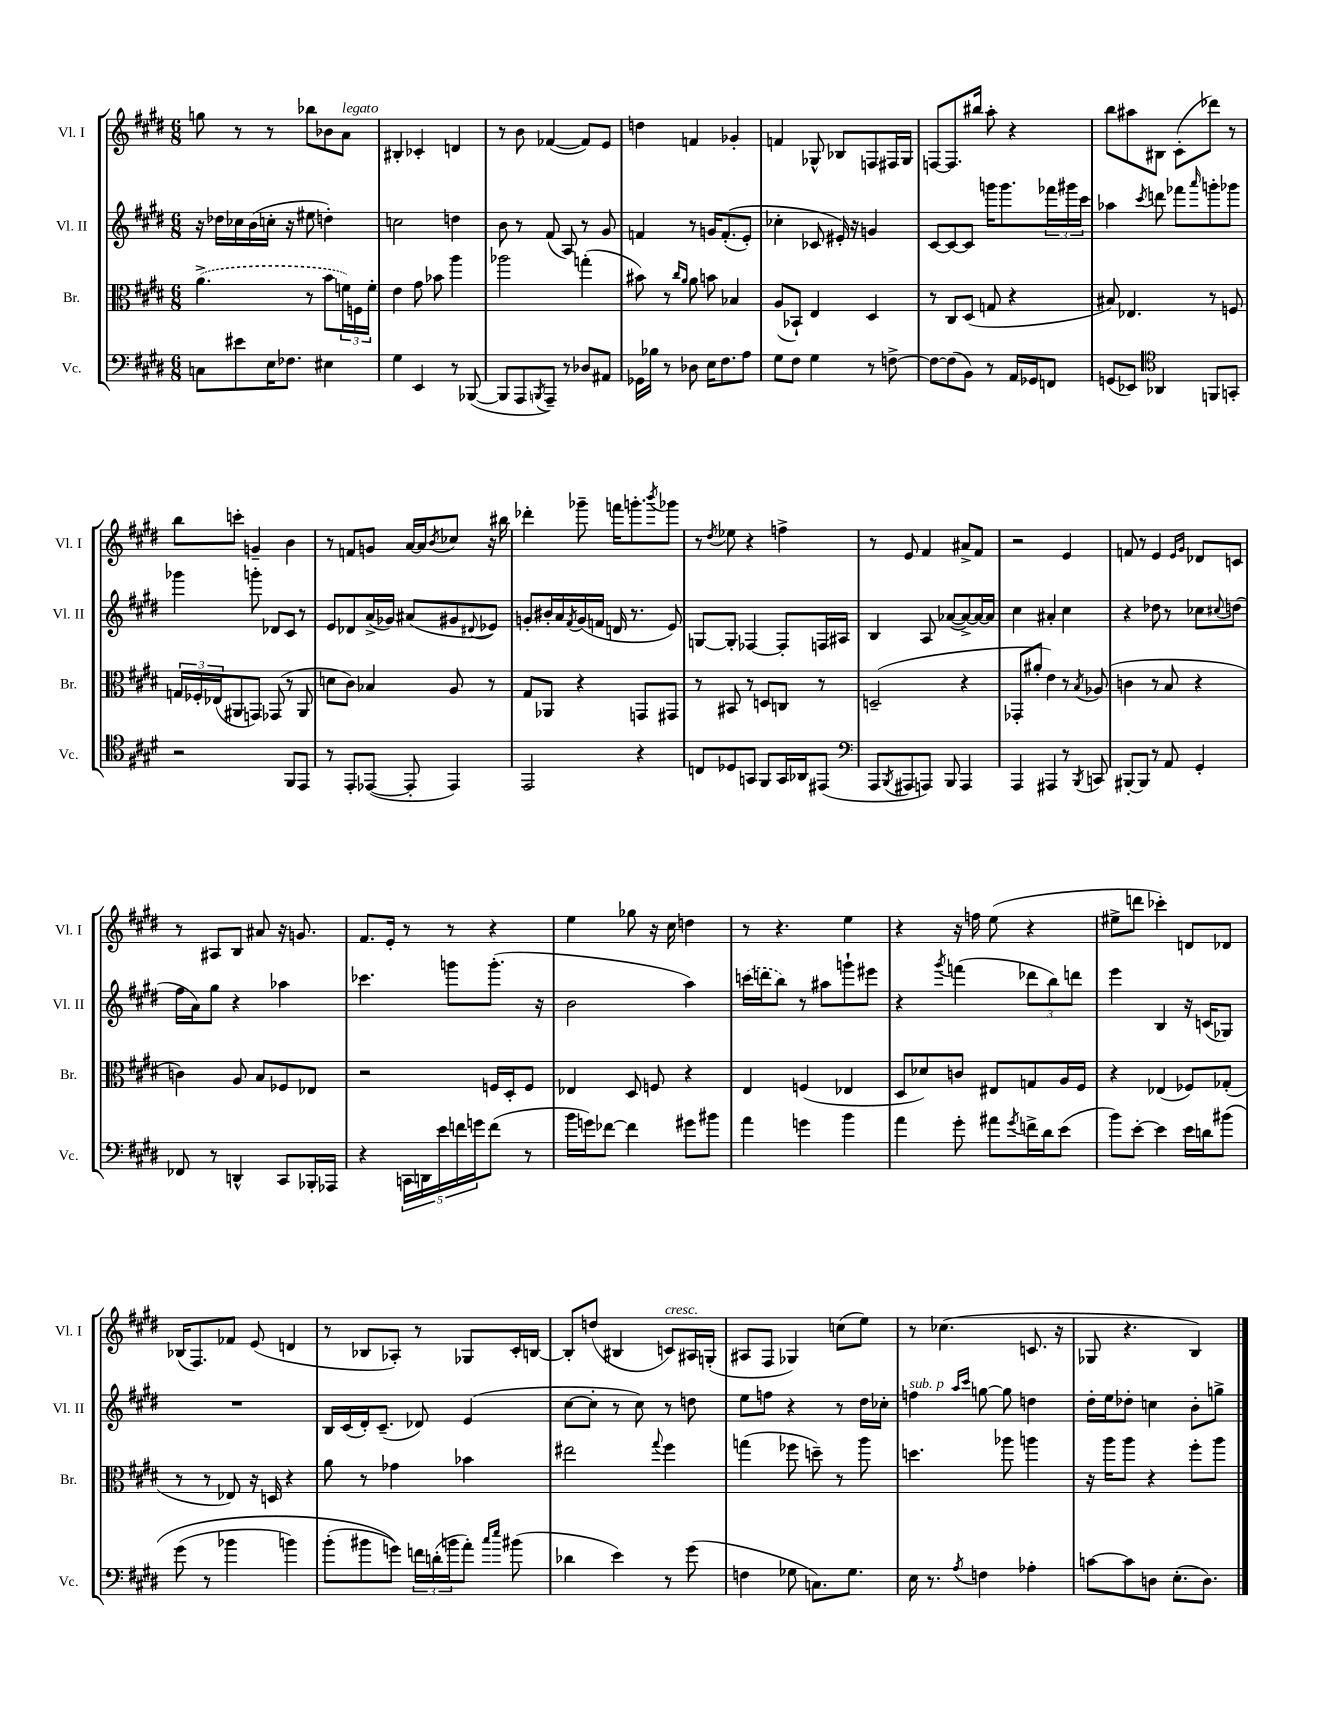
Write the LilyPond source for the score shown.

<<
\new StaffGroup <<
\new Staff = "s0" \with { instrumentName = "Vl. I" shortInstrumentName = "Vl. I" } {
    \clef treble \key e \major \numericTimeSignature \time 6/8
    g''8 r8 r8 bes''8 bes'8 a'8^\markup { \italic "legato" } |
    bis4-. ces'4-. d'4 |
    r8 b'8 fes'4~( fes'8) e'8 |
    d''4 f'4 ges'4-. |
    f'4 ges8-^ bes8 f8 fis16 ges16 |
    f8~ f8. bis''16 a''8-. r4 |
    b''8 ais''8 bis8 cis'8-.( des'''8) r8 |
    b''8 c'''8-. g'4-- b'4 |
    r8 f'8 g'8 a'16~ a'16 \acciaccatura { b'8 } ces''8 r16 bis''16 |
    des'''4-. ges'''8-- f'''16 g'''8.-. \acciaccatura { b'''8 } ges'''8 |
    r8 \acciaccatura { dis''8 } ees''8 r4 f''4-> |
    r8 e'8 fis'4 ais'8-> fis'8 |
    r2 e'4 |
    f'8 r8 e'4 \grace { e'16 gis'16 } des'8 c'8 |
    r8 ais8 b8 ais'8 r16 g'8. |
    fis'8. e'16-. r8 r8 r4 |
    e''4 ges''8 r16 cis''16 d''4 |
    r8 r4. e''4 |
    r4 r16 f''16 e''8( r4 |
    eis''8-> d'''8 ces'''4-.) d'8 des'8 |
    bes16( fis8.) fes'8 e'8( d'4 |
    r8 bes8 aes8-.) r8 ges8 cis'16-. b16~ |
    b8-. d''8( bis4 c'8^\markup { \italic "cresc." }) ais16 g16-.( |
    ais8 fis8 ges4) c''8( e''8) |
    r8 ces''4.( c'8. r16 |
    ges8 r4. b4) \bar "|." |
}
\new Staff = "s1" \with { instrumentName = "Vl. II" shortInstrumentName = "Vl. II" } {
    \clef treble \key e \major \numericTimeSignature \time 6/8
    r16 des''16 ces''16 b'16( c''16-. r16 eis''8 d''4-.) |
    c''2 d''4 |
    b'8 r8 fis'8( a8) r8 gis'8 |
    f'4 r8 g'16 f'8.-.(\( e'8-.) |
    ces''4-. ces'8 eis'16-.\) r16 g'4 |
    cis'8~ cis'8~ cis'8 g'''16 g'''8. \tuplet 3/2 { fes'''16 gis'''16 cis'''16 } |
    aes''4 \acciaccatura { cis'''8 } d'''8 fes'''8 \grace { a'''16 } g'''8-. ges'''8 |
    ges'''4 g'''8-. des'8 cis'8 r8 |
    e'8 des'8 a'16->( ges'16) ais'8( gis'8 \appoggiatura { dis'8 } ees'8) |
    g'8-. bis'16-. a'16 \acciaccatura { fis'8 } g'16( f'16 d'16 r8. e'8) |
    g8~ g8-. fes4~ fes8-. f16 ais16 |
    b4 a8 aes'8~( aes'8~->) aes'16~ aes'16 |
    cis''4 ais'4-. cis''4 |
    r4 des''8 r8 ces''8 \appoggiatura { cis''8 } d''8( |
    fis''16 a'16) gis''8 r4 aes''4 |
    ces'''4. g'''8 g'''8.-.( r16 |
    b'2 a''4) |
    \once \slurDashed c'''16( d'''16 b''8) r8 ais''8 g'''8-! eis'''8 |
    r4 \acciaccatura { gis'''8 } f'''4( \tuplet 3/2 { des'''8 b''8) d'''8 } |
    e'''4 b4 r16 c'16( ges8) |
    R2. |
    b16 cis'16( dis'16-.) cis'8.--( des'8) e'4( |
    cis''8~ cis''8-. r8 cis''8) r8 d''8 |
    e''8 f''8 r4 r8 dis''16 ces''16-. |
    f''4^\markup { \italic "sub. p" } \grace { a''16 cis'''16 } g''8~ g''8 d''4 |
    dis''16-. e''16 des''8-. c''4 b'8-. g''8-> \bar "|." |
}
\new Staff = "s2" \with { instrumentName = "Br." shortInstrumentName = "Br." } {
    \clef alto \key e \major \numericTimeSignature \time 6/8
    \once \slurDashed a'4.->( r8 b'8 \tuplet 3/2 { f'16) f16 f'16-. } |
    e'4 gis'8 bes'8 a''4 |
    aes''2 g''4-.( |
    bis'8) r8 \grace { cis''16 a'16 } a'8 b'8 bes4 |
    a8( bes,8-!) e4 dis4 |
    r8 cis8 dis8( g8 r4 |
    bis8) ees4. r8 f8 |
    \tuplet 3/2 { g16 fes16-. ees16( } ais,8 g,8) ges,8( r8 ais,8 |
    d'8 cis'8) bes4 a8 r8 |
    gis8 aes,8 r4 g,8 gis,8 |
    r8 bis,8 r8 d8 c8 r8 |
    d2--( r4 |
    ges,8-. ais'8-. e'4) r8 \acciaccatura { b8 } aes8( |
    c'4 r8 b8 r4 |
    c'4) a8 b8 fes8 ees8 |
    r2 f16 dis16-. f8 |
    ees4 dis8 f8 r4 |
    e4 f4( ees4 |
    dis8 des'8) c'8 eis8 g8 a16 fis16 |
    r4 ees4( fes8) ges8-.( |
    r8 r8 ees8) r16 d16 r4 |
    a'8 r8 ges'4 bes'4 |
    eis''2 \appoggiatura { gis''8 } fis''4 |
    g''4( fes''8 d''8--) r8 a''8 |
    d''4. aes''8 a''4 |
    r16 a''16 a''8 r4 fis''8-. a''8 \bar "|." |
}
\new Staff = "s3" \with { instrumentName = "Vc." shortInstrumentName = "Vc." } {
    \clef bass \key e \major \numericTimeSignature \time 6/8
    c8 eis'8 e16 fes8. eis4 |
    gis4 e,4 r8 bes,,8~( |
    bes,,8 a,,8 \acciaccatura { b,,8 } a,,8--) r8 des8 ais,8 |
    ges,16 bes16 r8 des8 e16 fis8. a8 |
    gis8 fis8 gis4 r8 f8~-> |
    f8~ f8( b,8) r8 a,16 ges,16 f,8 |
    g,8( ees,8) \clef tenor aes,4 f,8 g,8-. |
    r2 fis,8 e,8 |
    r8 e,8-. ees,8~( ees,8-. ees,4) |
    e,2 r4 |
    c8 des8 g,8 fis,8 g,16 aes,16 eis,8( |
    \clef bass a,,8 \acciaccatura { b,,8 } ais,,8 a,,8) b,,8 a,,4 |
    a,,4 ais,,4 r8 \acciaccatura { b,,8 } c,8 |
    bis,,8~-. bis,,8 r8 a,8 gis,4-. |
    fes,8 r8 d,4-^ cis,8 bes,,16-. aes,,16 |
    r4 \tuplet 5/4 { c,16 d,16 e'16 f'16 g'16 } f'8( r8 |
    b'16 g'16) fes'8~ fes'4 gis'8 bis'8 |
    a'4 g'4 b'4 |
    a'4 gis'8-. ais'8 \acciaccatura { gis'8 } f'16-> dis'16 e'8( |
    b'8) e'8~-. e'4 e'16 d'16 bis'8\( |
    gis'8( r8 bes'4 b'4) |
    b'8-.( bis'8 g'8)\) \tuplet 3/2 { f'16 d'16-.( b'16 } a'8-.) \grace { cis''16 e''16 } bis'8( |
    des'4 e'4) r8 gis'8( |
    f4 ges8 c8.) ges8. |
    e16 r8. \acciaccatura { a8 } f4 aes4-. |
    c'8~ c'8 d8 e8.-.( d8.) \bar "|." |
}
>>
>>
\layout { \context { \Score \remove "Bar_number_engraver" } }
